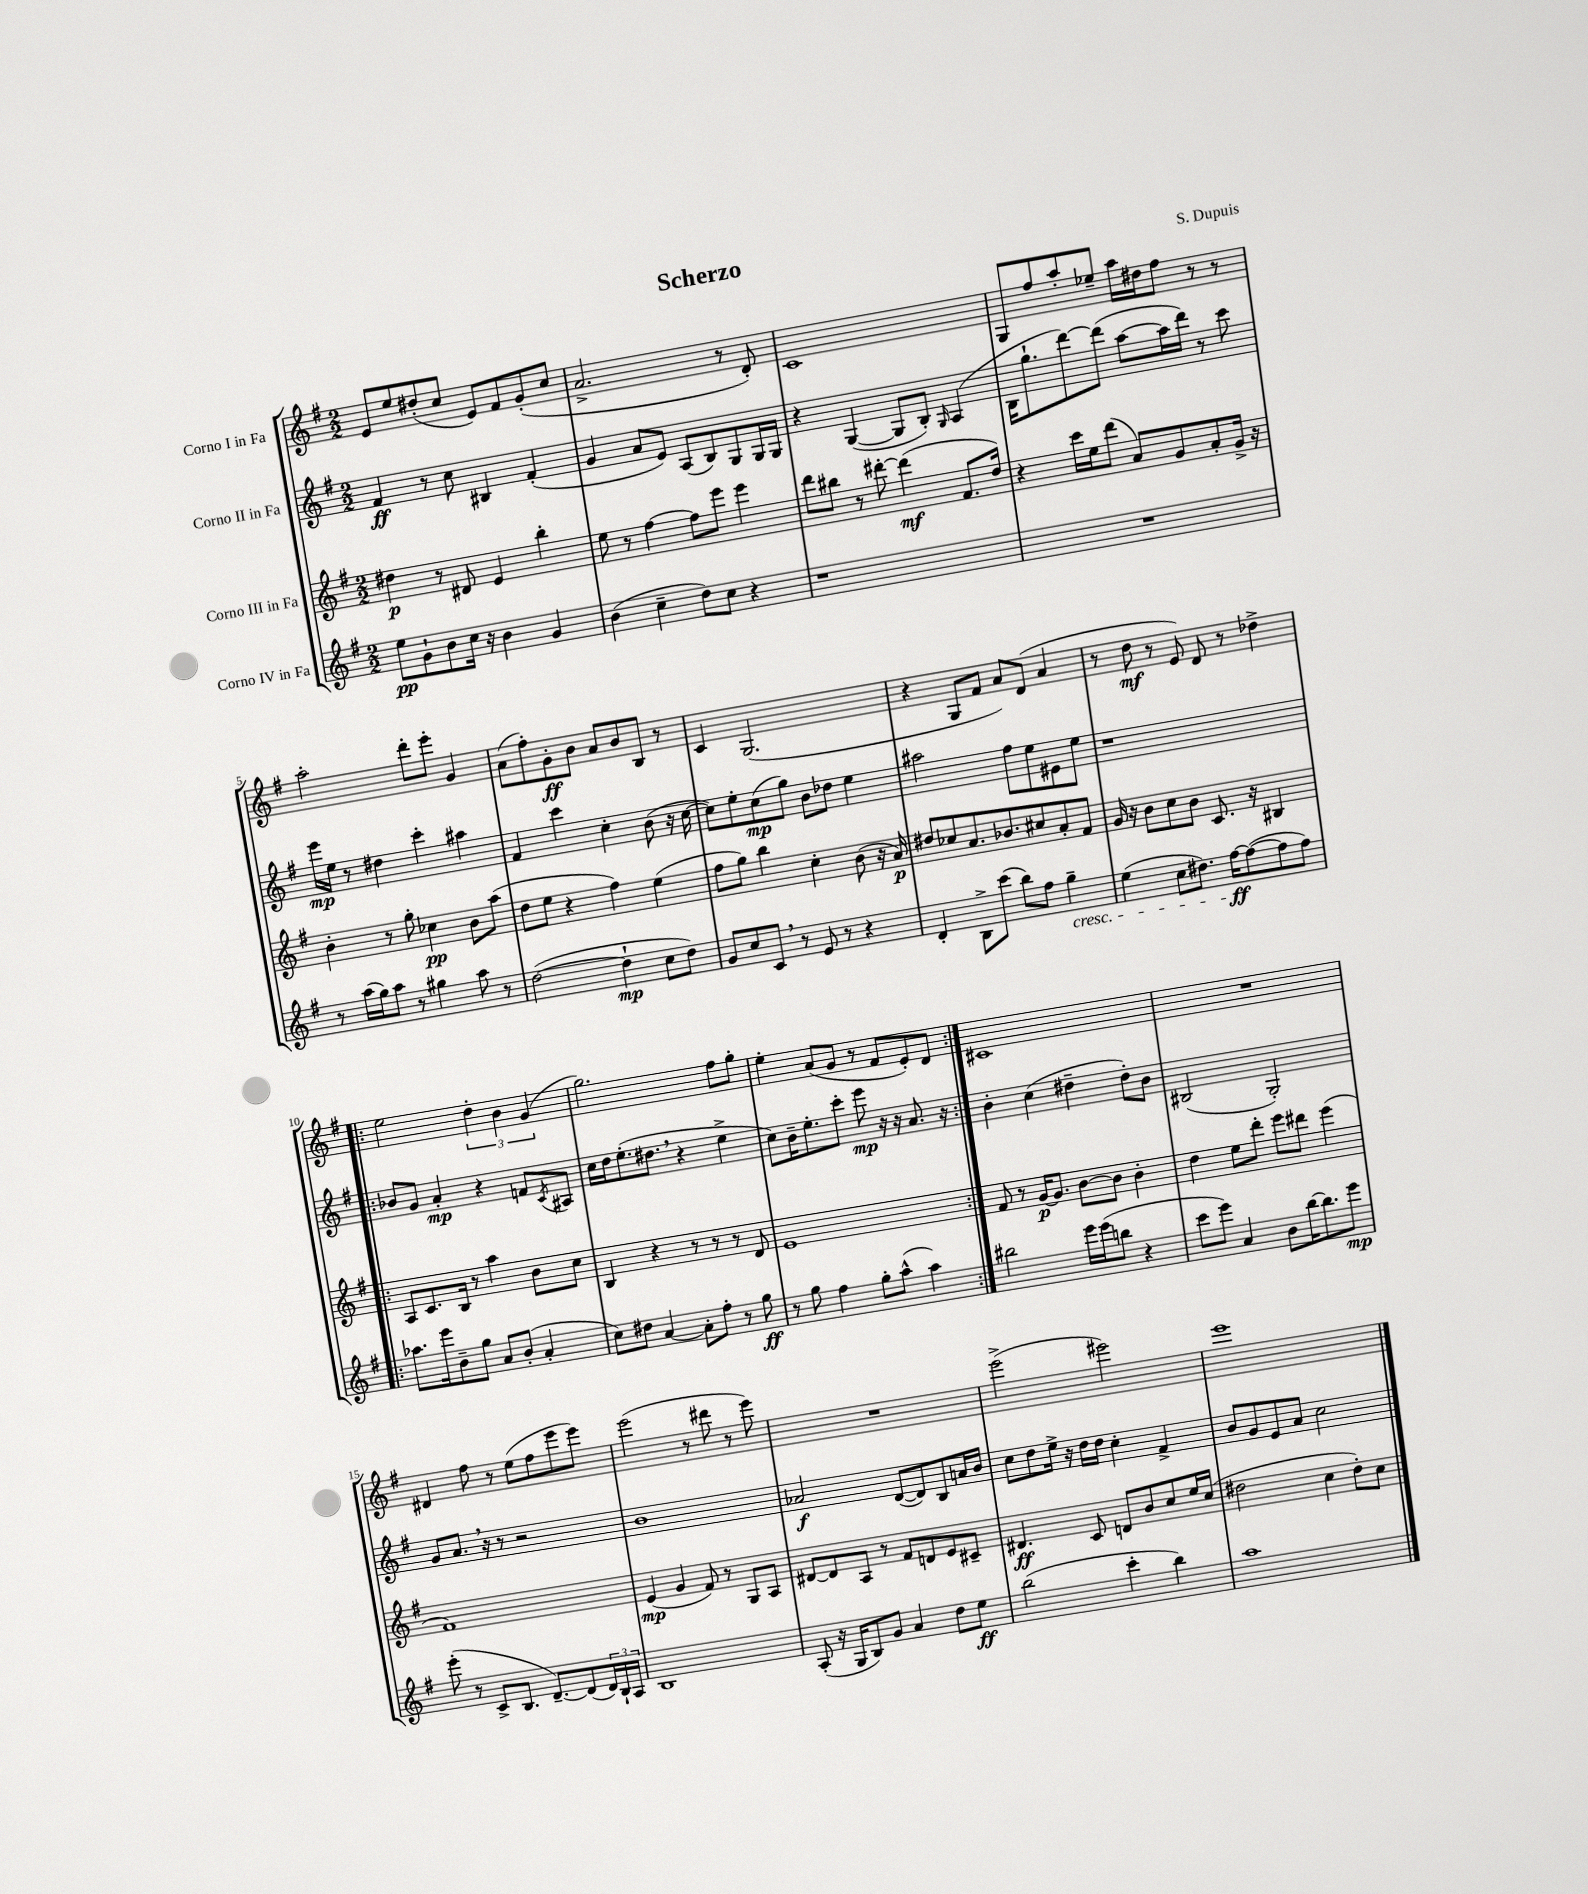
\header { title = "Scherzo" composer = "S. Dupuis" }
<<
\new StaffGroup <<
\new Staff = "s0" \with { instrumentName = "Corno I in Fa" } {
    \clef treble \key g \major \numericTimeSignature \time 2/2
    e'8 e''8 dis''8-.( c''8 e'8) fis'8 g'8-.( c''8 |
    a'2.-> r8 d'8-.) |
    c'1 |
    g8 fis''8 a''8-. ees''8-- a''16 dis''16 fis''8 r8 r8 |
    a''2-. d'''8-. e'''8-. g'4 |
    a'8( fis''8-.) g'8-.\ff b'8 a'8 b'8 b8 r8 |
    c'4 g2.( |
    r4 g8 fis'8 a'8) d'8( a'4 |
    r8 d''8\mf r8 e'8) d'8 r8 des''4-> |
    \repeat volta 2 { e''2 \tuplet 3/2 { d''4-. b'4 g'4( } |
    g''2.) fis''8 g''8-. |
    e''4-. a'8( g'8 r8 fis'8 e'8-.) d'8 | }
    cis'1 |
    R1 |
    dis'4 fis''8 r8 e''8( fis''8 e'''8 e'''8) |
    e'''2( r8 dis'''8 r8 e'''8) |
    R1 |
    e'''2->( eis'''2) |
    e'''1 \bar "|." |
}
\new Staff = "s1" \with { instrumentName = "Corno II in Fa" } {
    \clef treble \key g \major \numericTimeSignature \time 2/2
    fis'4\ff r8 c''8 bis4 fis'4-.( |
    g'4 a'8 e'8) a8( b8) g8 g16 g16 |
    r4 g4~( g8 b8-.) \grace { g16 } a4( |
    b16 g''8.-! d'''8~) d'''8( a''8~ a''16 d'''16) r8 c'''8 |
    e'''16\mp e''16 r8 dis''4 c'''4-. ais''4 |
    fis'4 c'''4 c''4-. b'8( r16 c''16~ |
    c''8) e''8-. c''8\mp( g''8) b'8 des''8 e''4 |
    ais''2 fis''8 e''8 eis'8 e''8 |
    r1 |
    \repeat volta 2 { bes'8 g'8 a'4-.\mp r4 f'8 \acciaccatura { c'8 } ais8 |
    c''16 d''16 e''8.-.( dis''8. \breathe r4 e''4-> |
    c''8) b'16-- e''8.-. c'''8-. e'''8\mp r16 r16 a'8. r16 | }
    b'4-. c''4( dis''4-- dis''8-.) b'8 |
    bis2( g2-.) |
    g'8 a'8. \breathe r16 r8 r2 |
    b'1 |
    aes'2\f d'8~( d'8) b8 a'16 b'16 |
    c''8 d''8 e''16-> r16 d''16 d''16 c''4-. fis'4-> |
    b'8 g'8 e'8 a'8 c''2 \bar "|." |
}
\new Staff = "s2" \with { instrumentName = "Corno III in Fa" } {
    \clef treble \key g \major \numericTimeSignature \time 2/2
    dis''4\p r8 dis'8 e'4 b''4-. |
    e''8 r8 fis''4~ fis''8 e'''8 e'''4 |
    d'''8 bis''8 r8 dis'''8~-. dis'''4\mf( fis'8. d''16) |
    r4 c'''16 e''16 d'''8( a'8) g'8 a'8-. g'16-> r16 |
    b'4-. r8 g''8-. ces''4\pp b'8 a''8( |
    d''8 e''8 r4 fis''4) e''4( |
    fis''8 g''8) b''4 c''4-. b'8( r16 a'16\p) |
    dis''8 ces''8 a'8. bes'8. cis''8 a'8-. fis'8 |
    g'16 r16 b'8 c''8 b'8 c'8. r16 bis4 |
    \repeat volta 2 { a8 c'8. b16 r8 a''4 b'8 c''8 |
    b4 r4 r8 r8 r8 d'8 |
    e'1 | }
    fis'8 r8 g'16~\p g'8. b'8~ b'8 b'4-. |
    d''4 e''8 d'''8-. e'''8 dis'''8 e'''4( |
    fis'1) |
    e'4\mp( g'4 fis'8) r8 g8 a8 |
    dis'8~ dis'8 a8 r8 fis'8 d'8 e'8 cis'8-- |
    dis'4.\ff c'8 d'8 b'8 c''8 e''16 c''16( |
    dis''2 c''4 dis''8-.) c''8 \bar "|." |
}
\new Staff = "s3" \with { instrumentName = "Corno IV in Fa" } {
    \clef treble \key g \major \numericTimeSignature \time 2/2
    e''8\pp g'8-! b'8 c''16 r16 b'4 g'4 |
    b'4( c''4-- d''8) c''8 r4 |
    r1 |
    R1 |
    r8 a''16( g''16) a''8 r8 gis''4 a''8 r8 |
    d''2~( d''4-!\mp c''8 d''8) |
    g'8 c''8 c'8 \breathe r8 e'8 r8 r4 |
    d'4-. b8-> c'''8( b''8) fis''8 g''4--\cresc |
    e''4( c''8 dis''8.) fis''16~\ff\! fis''8~( fis''8 fis''8) |
    \repeat volta 2 { aes''8. e'''16 b'8-- g''8 a'8 b'8-.( a'4-. |
    c''8) dis''8 a'4~ a'8-. fis''8-. r8 g''8\ff |
    r8 g''8 fis''4 g''8-. a''8-^( a''4) | }
    bis''2 e'''16 e'''16( b''8 r4 |
    c'''8 e'''8) a'4 b'8 b''16~ b''8. e'''8\mp |
    e'''8-.( r8 c'8-> b8. d'8.~--) d'8( \tuplet 3/2 { d'16) b16-! a16 } |
    b1 |
    a8-.( r16 g16 b8) g'8 a'4 d''8 e''8\ff |
    b''2( c'''4-. b''4) |
    a''1 \bar "|." |
}
>>
>>
